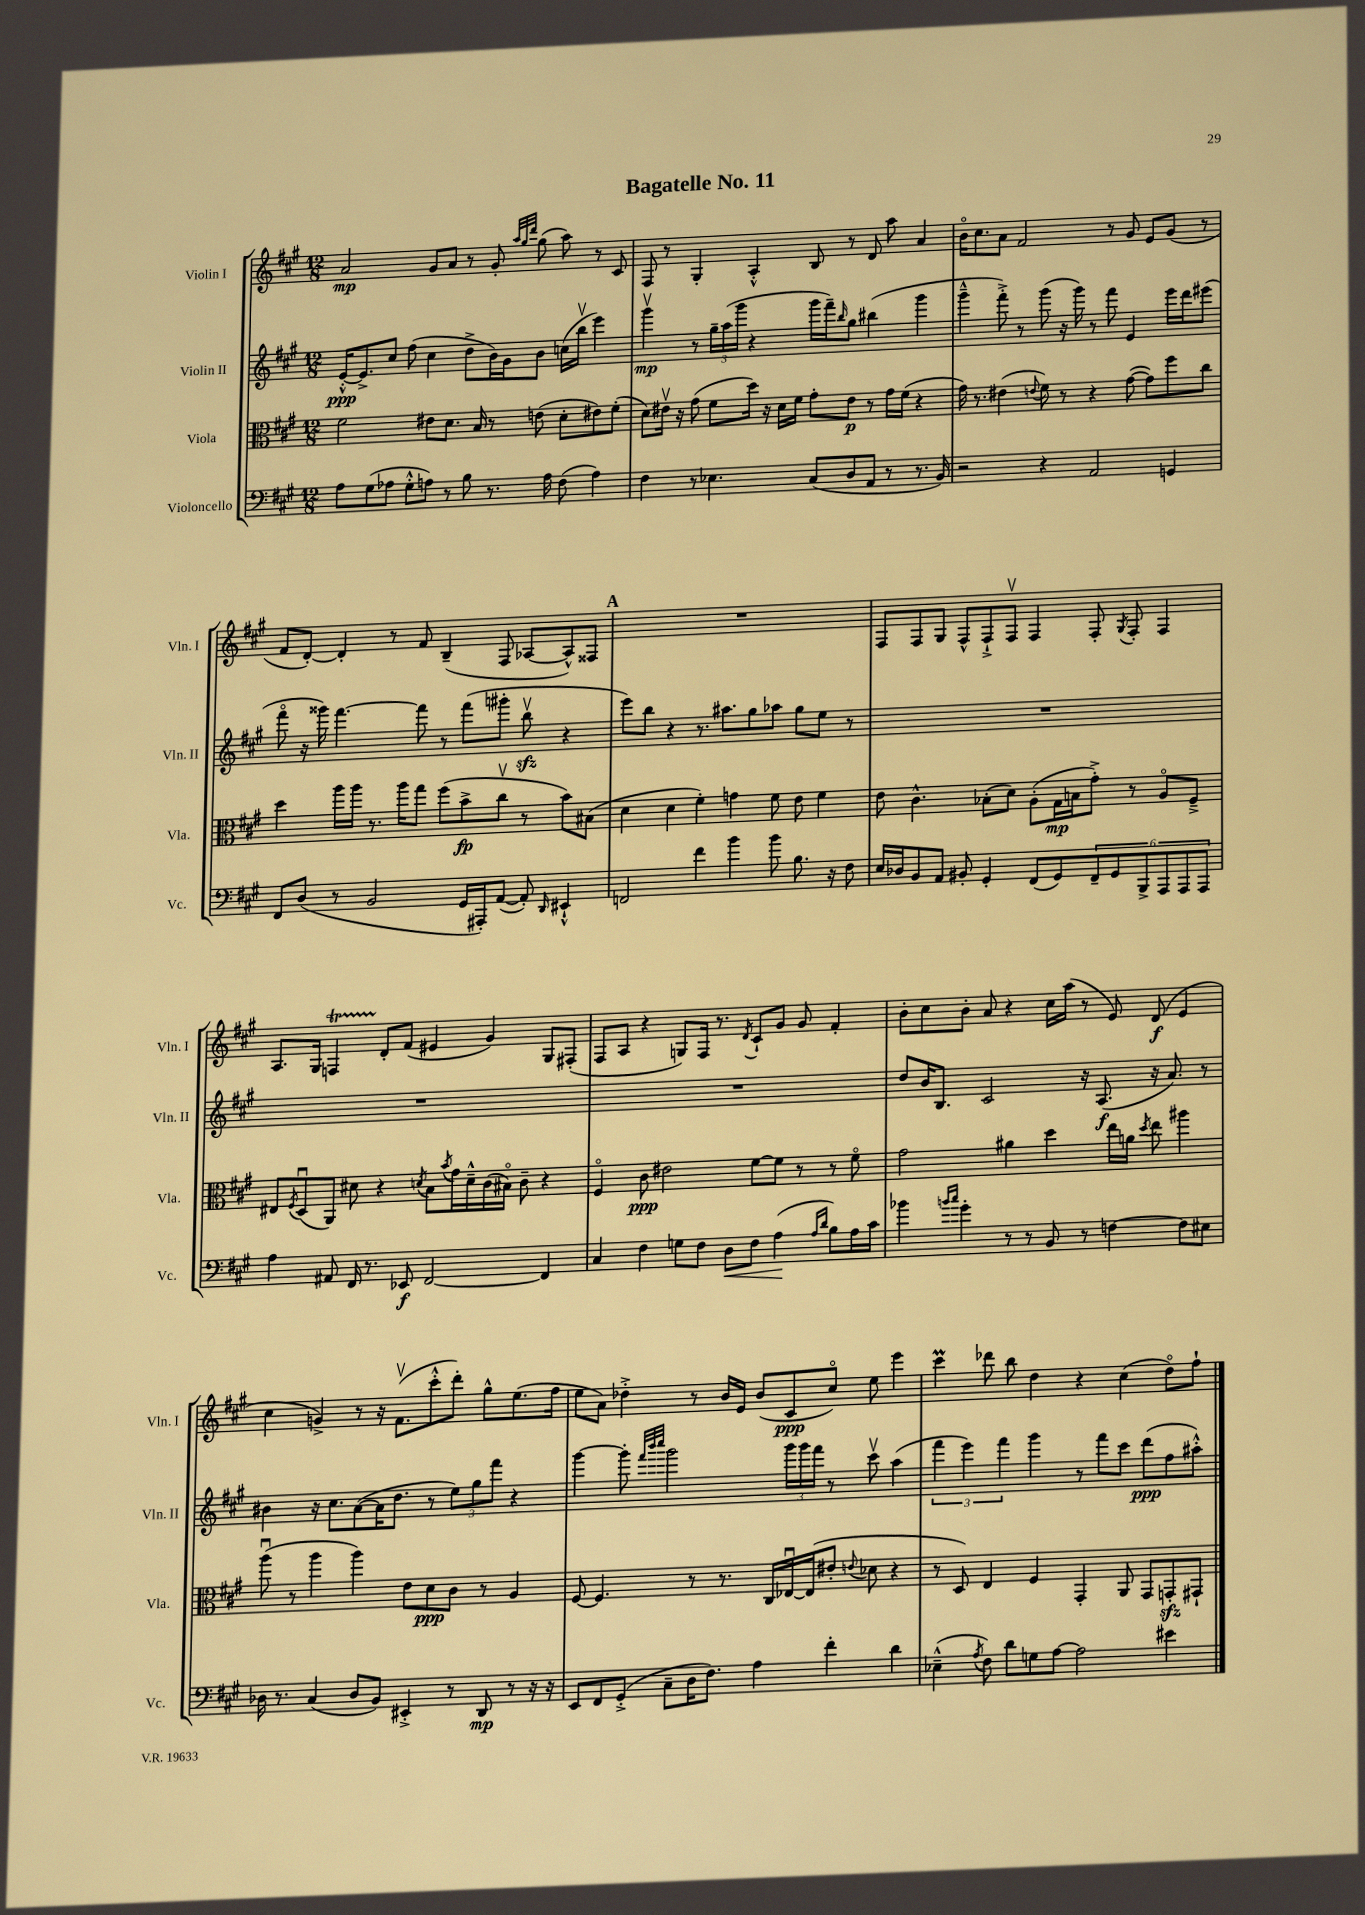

**kern	**dynam	**kern	**dynam	**kern	**dynam	**kern	**dynam
*part4	*part4	*part3	*part3	*part2	*part2	*part1	*part1
*staff4	*staff4	*staff3	*staff3	*staff2	*staff2	*staff1	*staff1
*I"Violoncello	*	*I"Viola	*	*I"Violin II	*	*I"Violin I	*
*I'Vc.	*	*I'Vla.	*	*I'Vln. II	*	*I'Vln. I	*
*clefF4	*	*clefC3	*	*clefG2	*	*clefG2	*
*k[f#c#g#]	*	*k[f#c#g#]	*	*k[f#c#g#]	*	*k[f#c#g#]	*
*M12/8	*	*M12/8	*	*M12/8	*	*M12/8	*
=1	=1	=1	=1	=1	=1	=1	=1
8A\L	.	2f#\	.	[16e'^^/KL	ppp	2a/	mp
.	.	.	.	8.e^/]	.	.	.
(8G#\	.	.	.	.	.	.	.
8A-X\J	.	.	.	8cc#/J	.	.	.
8G#'^^\L	.	.	.	(8ff#\	.	.	.
8An\J)	.	8e#X\L	.	4cc#\	.	8g#/L	.
8r	.	8.d\J	.	.	.	8a/J	.
8B\	.	.	.	8dd^\L	.	8r	.
.	.	16B/	.	.	.	.	.
8.r	.	8r	.	16b\L)	.	8g#'/	.
.	.	.	.	16g#\J	.	.	.
.	.	.	.	.	.	32qqaa/LLL	.
.	.	.	.	.	.	32qqgg#/	.
.	.	.	.	.	.	32qqddd/JJJ	.
.	.	(8en\	.	8b\J	.	(8gg#\	.
16A\	.	.	.	.	.	.	.
(8F#\	.	8d'\L	.	(16ccn\LL	.	8aa\)	.
.	.	.	.	16bbv\JJ	.	.	.
4A\)	.	8e#X\)	.	4eee\)	.	8r	.
.	.	(8f#'\J	.	.	.	8c#/	.
=2	=2	=2	=2	=2	=2	=2	=2
4F#\	.	8d\L)	.	4ggg#v\	mp	8F#/	.
.	.	16e#Xv\Jk	.	.	.	8r	.
.	.	16r	.	.	.	.	.
8r	.	(8g#\	.	8r	.	4G#'/	.
4.E-X\	.	8f#\L	.	24gg#~\LL	.	.	.
.	.	.	.	(24aa\	.	.	.
.	.	.	.	24ggg#\JJ	.	.	.
.	.	16dd\Jk)	.	4r	.	4A'^^/	.
.	.	16r	.	.	.	.	.
.	.	16d\LL	.	.	.	.	.
.	.	16f#\JJ	.	.	.	.	.
(8C#/L	.	8g#'\L	.	16ggg#\LL	.	8B/	.
.	.	.	.	16fff#~\J)	.	.	.
.	.	.	.	16qqbb/	.	.	.
8D/	.	8e#\J	p	8gg#\J	.	8r	.
8AA/J	.	8r	.	(4bb#X\	.	8d/	.
8r	.	16g#\LL	.	.	.	8aa\	.
.	.	(16f#\JJ	.	.	.	.	.
8.r	.	4r	.	4ggg#\	.	4a/	.
16BB/)	.	.	.	.	.	.	.
=3	=3	=3	=3	=3	=3	=3	=3
2r	.	16g#\)	.	4ggg#~^^\	.	16b\KL	.
.	.	8.r	.	.	.	8.cc#\	.
.	.	(4e#X\	.	8fff#'^\)	.	8a\J	.
.	.	.	.	8r	.	2f#/	.
.	.	8qqen/	.	.	.	.	.
4r	.	8f#\)	.	(8ggg#\	.	.	.
.	.	8r	.	16r	.	.	.
.	.	.	.	16ggg#\)	.	.	.
2AA/	.	4r	.	8r	.	.	.
.	.	.	.	8fff#\	.	8r	.
.	.	([8g#\	.	4e/	.	8g#/	.
.	.	8g#\L])	.	.	.	8e/L	.
4GGn/	.	8ff#\	.	16eee\LL	.	(8g#/J	.
.	.	.	.	16ddd\J	.	.	.
.	.	8cc#\J	.	(8eee#X\J	.	8r	.
!!LO:LB:g=z
=4	=4	=4	=4	=4	=4	=4	=4
8FF#/L	.	4dd\	.	8fff#\	.	8f#/L	.
(8D/J	.	.	.	16r	.	[8d'/J)	.
.	.	.	.	16ggg##X\)	.	.	.
8r	.	16aa\LL	.	[4.fff#\	.	4d'/]	.
.	.	16aa\JJ	.	.	.	.	.
2BB/	.	8.r	.	.	.	.	.
.	.	.	.	.	.	8r	.
.	.	16aa\KL	.	.	.	.	.
.	.	8gg#\J	.	8fff#\]	.	8f#/	.
.	.	(8ff#\L	.	8r	.	(4B~/	.
16GG#/LL	.	8b^\	fp	(8fff#\L	.	.	.
16AAA#X'/J)	.	.	.	.	.	.	.
([8AA/J	.	8cc#v\J	.	8ggg#X'\J	.	8F#/	.
8AA'/])	.	8r	.	8bbzzv\	.	[8A-X/L	.
16qqDD/	.	.	.	.	.	.	.
4EE#X`^^/	.	8b\L)	.	4r	.	8A-^^/])	.
.	.	(8B#X\J	.	.	.	8F##X/J	.
!!LO:REH:place=s1:t=A
=5	=5	=5	=5	=5	=5	=5	=5
2FFn/	.	4d\	.	8eee\L)	.	1.r	.
.	.	.	.	8bb\J	.	.	.
.	.	4d\	.	4r	.	.	.
4f#\	.	4f#'\)	.	8.r	.	.	.
.	.	.	.	8.aa#X\L	.	.	.
4b\	.	4gn\	.	.	.	.	.
.	.	.	.	8gg#\	.	.	.
8b\	.	8f#\	.	8aa-X\J	.	.	.
8.B\	.	8e\	.	8gg#\L	.	.	.
.	.	4f#\	.	8ee\J	.	.	.
16r	.	.	.	.	.	.	.
8F#\	.	.	.	8r	.	.	.
=6	=6	=6	=6	=6	=6	=6	=6
16E/LL	.	8e\	.	1.r	.	8F#/L	.
16D-X/J	.	.	.	.	.	.	.
8BB/	.	4.c#^^\	.	.	.	8F#/	.
8AA/J	.	.	.	.	.	8G#/J	.
8BB#X'/	.	.	.	.	.	8F#^^/L	.
4GG#'/	.	(8B-X'\L	.	.	.	8F#`^/	.
.	.	8d\J)	.	.	.	8F#v/J	.
(8FF#/L	.	(8A'\L	.	.	.	4F#/	.
8GG#/)	.	16G#\L	mp	.	.	.	.
.	.	16Bn\J	.	.	.	.	.
12FF#~/	.	8g#'^\J)	.	.	.	8F#'/	.
12GG#/	.	.	.	.	.	.	.
.	.	.	.	.	.	8qG#/	.
.	.	8r	.	.	.	8F#'/	.
12BBB^/	.	.	.	.	.	.	.
12AAA/	.	8A/L	.	.	.	4F#/	.
12AAA/	.	.	.	.	.	.	.
.	.	8F#~^/J	.	.	.	.	.
12AAA/J	.	.	.	.	.	.	.
!!LO:LB:g=z
=7	=7	=7	=7	=7	=7	=7	=7
4A\	.	8E#X/L	.	1.r	.	8.A/L	.
.	.	8qF#/	.	.	.	.	.
.	.	(8Du/	.	.	.	.	.
.	.	.	.	.	.	16G#/Jk	.
8AA#X/	.	8AA/J)	.	.	.	4FnT/	.
16FF#/	.	8d#X\	.	.	.	.	.
8.r	.	.	.	.	.	.	.
.	.	4r	.	.	.	8d'/L	.
8EE-X/	f	.	.	.	.	(8f#/J	.
.	.	8qdn/	.	.	.	.	.
[2FF#/	.	8B\L	.	.	.	4e#X/	.
.	.	8qb/	.	.	.	.	.
.	.	16g#\L	.	.	.	.	.
.	.	16d~^^\	.	.	.	.	.
.	.	(16c#\	.	.	.	4g#/)	.
.	.	16B#X\JJ)	.	.	.	.	.
.	.	8c#~\	.	.	.	.	.
4FF#/]	.	4r	.	.	.	8G#/L	.
.	.	.	.	.	.	(8F#X'/J	.
=8	=8	=8	=8	=8	=8	=8	=8
4C#/	.	4F#/	.	1.r	.	8F#/L	.
.	.	.	.	.	.	8A/J	.
4F#\	.	8c#\	ppp	.	.	4r	.
.	.	2e#X\	.	.	.	.	.
8Gn\L	.	.	.	.	.	8Gn/L)	.
8F#\J	.	.	.	.	.	16F#/Jk	.
.	.	.	.	.	.	8.r	.
!	!LO:HP:b	!	!	!	!	!	!
8D\L	<	.	.	.	.	.	.
.	.	.	.	.	.	8qd/	.
8F#\J	.	[8f#\L	.	.	.	8c#`/L	.
(4A\	.	8f#\J]	.	.	.	8g#/J	.
.	.	8r	.	.	.	8g#/	.
16qqA/LL	.	.	.	.	.	.	.
16qqd/JJ	.	.	.	.	.	.	.
8B\L)	[	8r	.	.	.	4f#'/	.
16A\L	.	8f#\	.	.	.	.	.
16c#\JJ	.	.	.	.	.	.	.
=9	=9	=9	=9	=9	=9	=9	=9
4b-X\	.	2g#\	.	8dd/L	.	8b'\L	.
.	.	.	.	16b/K	.	8cc#\	.
.	.	.	.	8.B/J	.	.	.
16qqbn/LL	.	.	.	.	.	.	.
16qqcc#/JJ	.	.	.	.	.	.	.
4g#'\	.	.	.	.	.	8b'\J	.
.	.	.	.	2c#/	.	8a/	.
8r	.	4a#X\	.	.	.	4r	.
8r	.	.	.	.	.	.	.
8BB/	.	4dd\	.	.	.	16cc#\LL	.
.	.	.	.	.	.	(16aa\JJ	.
8r	.	.	.	16r	.	8r	.
.	.	.	.	(8.A/	f	.	.
[4Fn\	.	16ee\LL	.	.	.	8e/)	.
.	.	16an\JJ	.	.	.	.	.
.	.	8qdd/	.	.	.	.	.
.	.	8ee\	.	16r	.	(8d/	f
.	.	.	.	8.a/)	.	.	.
8F\L]	.	4aa#X\	.	.	.	4e/	.
8E#X\J	.	.	.	8r	.	.	.
!!LO:LB:g=z
=10	=10	=10	=10	=10	=10	=10	=10
16D-X\	.	(8aau\	.	4b#X\	.	4cc#\	.
8.r	.	.	.	.	.	.	.
.	.	8r	.	.	.	.	.
(4C#/	.	4aa\	.	16r	.	4gn^/)	.
.	.	.	.	8.cc#\L	.	.	.
8D-/L	.	4aa\)	.	([8a\	.	8r	.
8BB/J)	.	.	.	16a\K]	.	16r	.
.	.	.	.	8.dd\J	.	(8.f#v\L	.
4EE#X'^/	.	8e\L	.	.	.	.	.
.	.	8d\	ppp	8r	.	8ccc#'^^\	.
8r	.	8c#\J	.	12ee\L)	.	8ddd'\J)	.
.	.	.	.	12gg#\	.	.	.
8DD/	mp	8r	.	.	.	8gg#^^\L	.
.	.	.	.	12fff#\J	.	.	.
8r	.	4A/	.	4r	.	(8.ee\	.
16r	.	.	.	.	.	.	.
16r	.	.	.	.	.	16ff#\Jk	.
=11	=11	=11	=11	=11	=11	=11	=11
8EE/L	.	[8F#/	.	[4ggg#\	.	8ee\L	.
8FF#/	.	4.F#/]	.	.	.	8a\J)	.
(8GG#'^/J	.	.	.	8ggg#'\]	.	4dd-X'^\	.
.	.	.	.	32qqfff#/LLL	.	.	.
.	.	.	.	32qqbbb/	.	.	.
.	.	.	.	32qqcccc#/JJJ	.	.	.
8C#~\L	.	.	.	2ggg#\	.	.	.
16D\K	.	8r	.	.	.	8r	.
8.F#\J)	.	.	.	.	.	.	.
.	.	8.r	.	.	.	16b/LL	.
.	.	.	.	.	.	16e/JJ	.
4A\	.	.	.	.	.	(8b/L	.
.	.	16C#/LL	.	.	.	.	.
.	.	[16E-Xu/	.	24ggg#\LL	.	8c#/	ppp
.	.	.	.	24ggg#\	.	.	.
.	.	(16E-/J]	.	.	.	.	.
.	.	.	.	24fff#\JJ	.	.	.
4f#'\	.	8e#X'/J	.	8r	.	8cc#/J)	.
.	.	8qqen/	.	.	.	.	.
.	.	8d-X\	.	8ccc#v\	.	8ee\	.
4d\	.	4r	.	(4aa\	.	4eee\	.
=12	=12	=12	=12	=12	=12	=12	=12
(4E-X~^^\	.	8r	.	6fff#\	.	4ccc#m\	.
.	.	8D/)	.	.	.	.	.
.	.	.	.	6eee\)	.	.	.
8qA/	.	.	.	.	.	.	.
8F#\)	.	4E/	.	.	.	8ddd-X\	.
.	.	.	.	6fff#\	.	.	.
8d\L	.	.	.	.	.	8bb\	.
8Gn\	.	4F#/	.	4ggg#\	.	4dd\	.
[8A\J	.	.	.	.	.	.	.
2A\]	.	4GG#'/	.	8r	.	4r	.
.	.	.	.	8fff#\L	.	.	.
.	.	8AA/	.	8ccc#\J	.	(4cc#\	.
.	.	8GG#/L	.	(8ddd\L	ppp	.	.
4e#X\	.	8GGnzz'/	.	8ff#\	.	8dd\L)	.
.	.	8GG#X`/J	.	8aa#X'^^\J)	.	8ff#`\J	.
==	==	==	==	==	==	==	==
*-	*-	*-	*-	*-	*-	*-	*-
